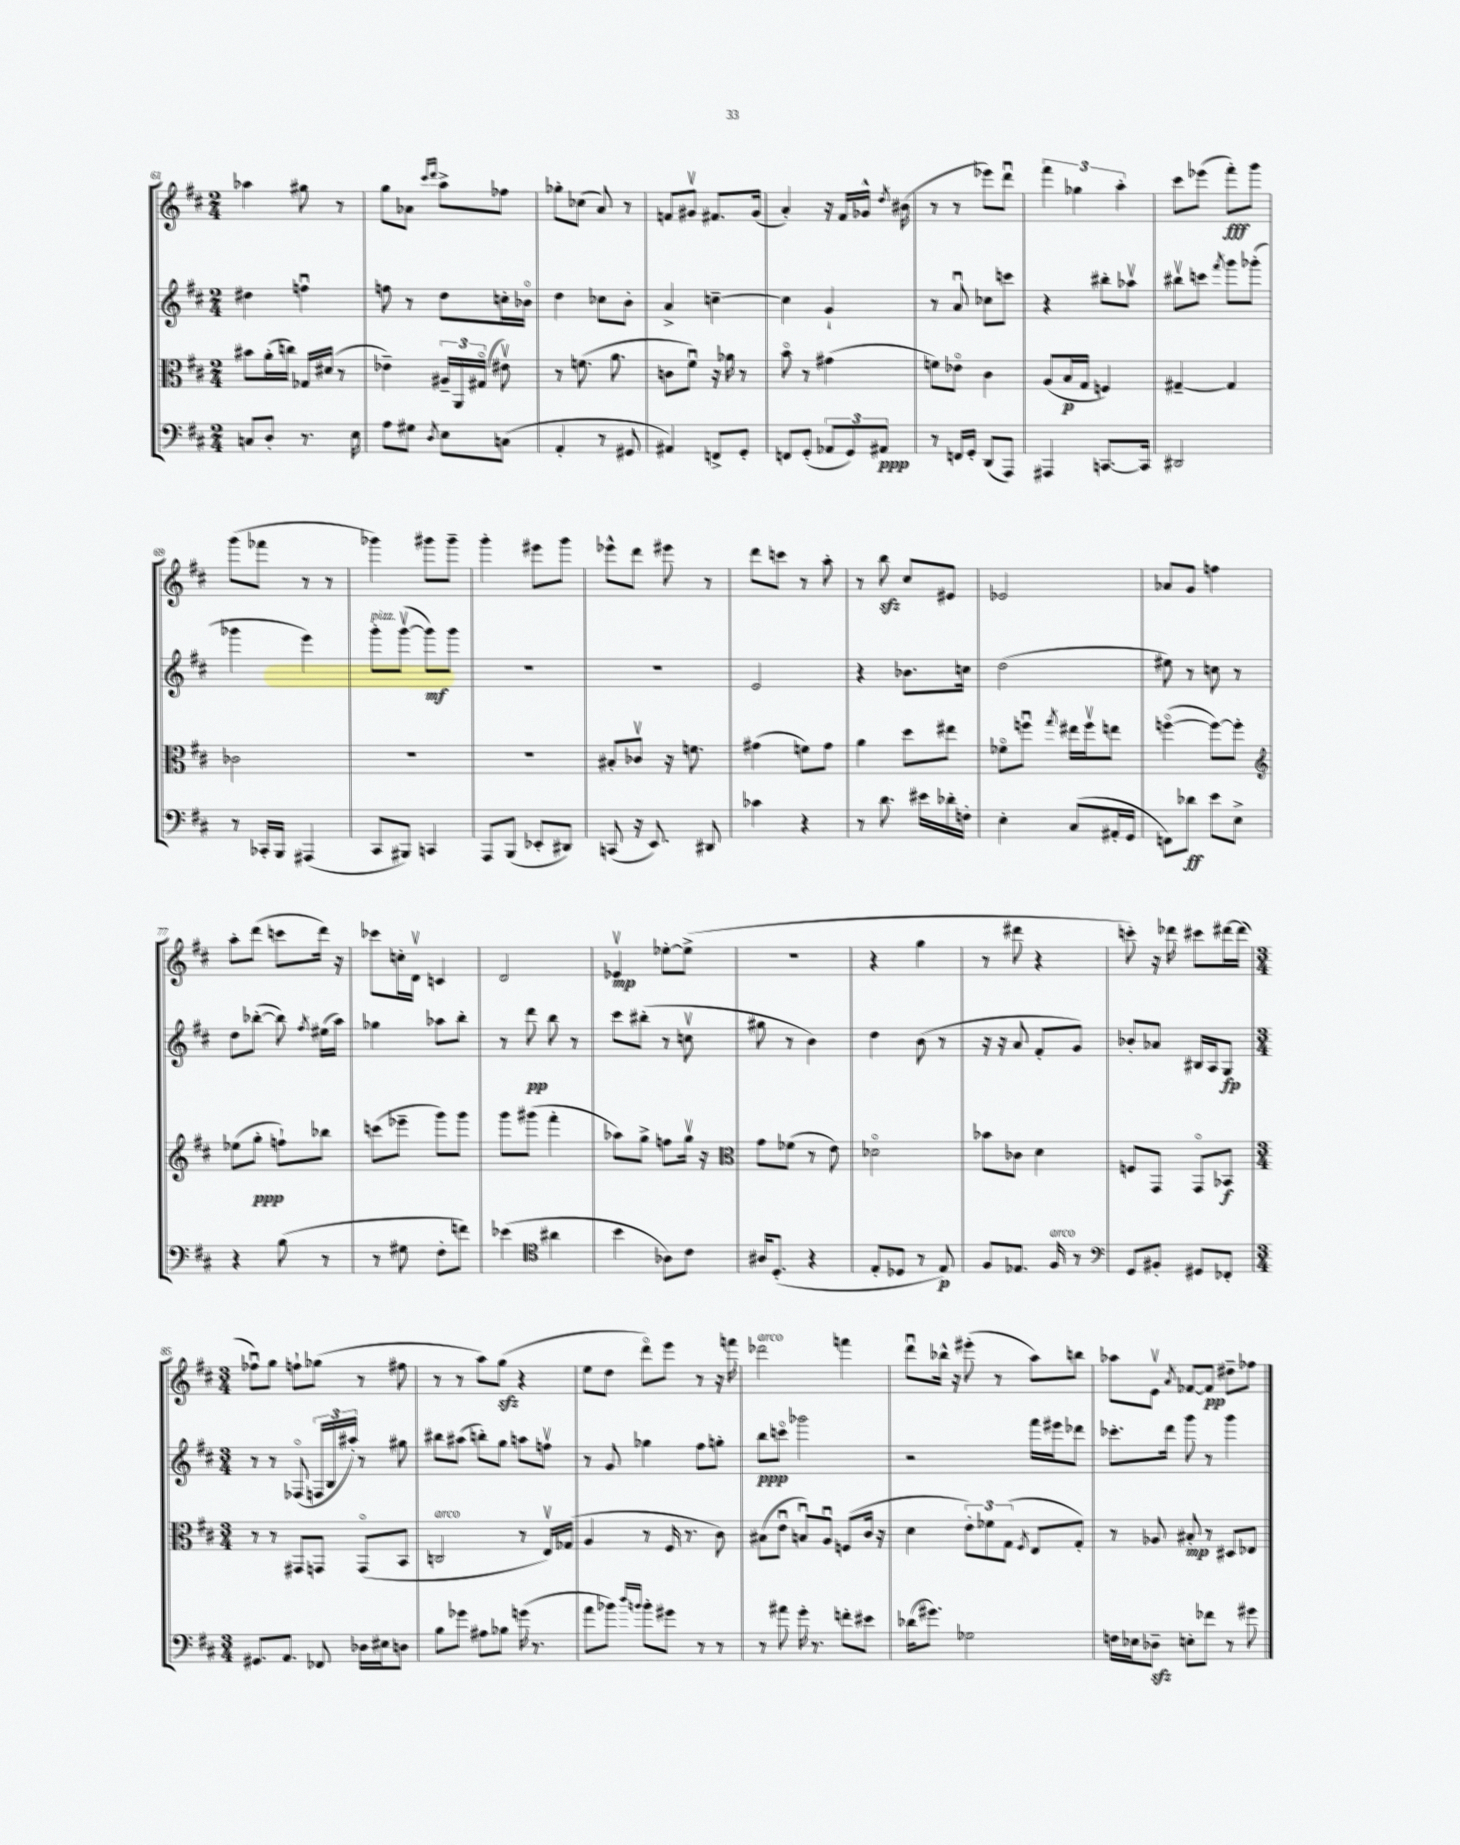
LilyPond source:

<<
\new StaffGroup <<
\new Staff = "s0" {
    \clef treble \key d \major \numericTimeSignature \time 2/4
    \autoBeamOff aes''4 gis''8 r8 |
    g''8[ aes'8] \grace { cis'''16[ d'''16] } a''8[-> fes''8] |
    ges''8[-. ces''8]( a'8) r8 |
    f'8[ gis'8]\upbow fis'8.[ gis'16]( |
    a'4-.) r16 fis'16[ ges'16]-^ \acciaccatura { d''8 } bis'16( |
    r8 r8 ees'''8[) d'''8]\downbow |
    \tuplet 3/2 { fis'''4 ges''4 a''4-. } |
    cis'''8[ ees'''8]( fis'''8[-.\fff) g'''8] |
    g'''8[( fes'''8] r8 r8 |
    ges'''4) gis'''8[ gis'''8]-- |
    g'''4-. eis'''8[ g'''8] |
    ees'''8[-^ d'''8] eis'''8 r8 |
    d'''8[ c'''8] r8 a''8-. |
    r8 b''8\sfz cis''8[ eis'8] |
    ees'2 |
    aes'8[ g'8] f''4 |
    a''8[-. d'''8]( c'''8[ d'''16]) r16 |
    ces'''8[ c''16-. d'16]\upbow c'4 |
    d'2 |
    ees'4\upbow\mp ees''8[~-. ees''8]->( |
    r2 |
    r4 g''4 |
    r8 dis'''8 r4 |
    c'''8-.) r16 des'''16 cis'''8[ dis'''16~ dis'''16]( |
    \numericTimeSignature \time 3/4 fes''8[\downbow) g''8] f''8[-! ges''8]( r8 fis''8 |
    r8 r8 a''8[) g''8]\sfz( r4 |
    e''8[ d''8] d'''8[\flageolet) e'''8] r8 r16 f'''16 |
    des'''2^\markup { \italic "arco" } f'''4 |
    d'''8[\downbow bes''16]-^ r16 eis'''8-.( r8 a''8[) b''8] |
    aes''8[ e'8]\upbow \acciaccatura { a'8 } fes'8[~ fes'8]\pp dis''8[-- fes''8] \bar "|." |
}
\new Staff = "s1" {
    \clef treble \key d \major \numericTimeSignature \time 2/4
    \autoBeamOff dis''4 f''4\downbow |
    f''8 r8 d''8[ c''16-. bes'16]\flageolet |
    d''4 ces''8[ b'8]-. |
    a'4-> c''4~-- |
    c''4 g'4-! |
    r8 a'8\downbow ces''8[ c'''8] |
    r4 bis''8[-. aes''8]\upbow |
    bis''8[\upbow c'''8] \acciaccatura { fis'''8 } g'''8[ ges'''8]-.( |
    ges'''4 e'''4) |
    g'''8[-.^\markup { \italic "pizz." } g'''8]~\upbow( g'''8[\mf) g'''8] |
    R2 |
    R2 |
    e'2 |
    r4 bes'8.[ c''16] |
    d''2( |
    eis''8) r8 c''8 r8 |
    d''8[ bes''8]~-.( bes''8) \acciaccatura { fis''8 } eis''16[( a''16]) |
    ges''4 aes''8[ b''8]-. |
    r8 d'''8\pp b''8 r8 |
    cis'''8[ bis''8]-.( r8 c''8\upbow |
    gis''8 r8 b'4) |
    d''4 b'8( r8 |
    r16 r16 a'8 fis'8[-. g'8]) |
    bes'8[-. aes'8] bis16[ a16 g8]\fp |
    \numericTimeSignature \time 3/4 r8 r8 fes8\flageolet( \tuplet 3/2 { f16[ b16 ais''16]-.) } r8 gis''8 |
    bis''8[ ais''8]( b''8[-.) g''8] a''8[ f''8]\upbow |
    r8 g'8 ges''4 fis''8[ g''8]-. |
    b''8[\ppp c'''8]\flageolet ges'''2 |
    r2 fis'''16[ eis'''16 des'''8] |
    ces'''8.[-. d'''16] g'''8 r8 g'''4 \bar "|." |
}
\new Staff = "s2" {
    \clef alto \key d \major \numericTimeSignature \time 2/4
    \autoBeamOff bis'8[ a'16-.( c''16]) ges16[ dis'16]( r8 |
    ees'4--) \tuplet 3/2 { ais16[-- a,16 gis16]\flageolet( } eis'8\upbow) |
    r8 f'8.( a'8. |
    c'8[ fis'8]\downbow) r16 aes'16 r8 |
    b'8\flageolet r8 gis'4( |
    f'8[) ees'8]\flageolet cis'4 |
    a8[( b16\p g16] f4) |
    gis4~-- gis4 |
    ces'2 |
    R2 |
    R2 |
    bis8[-. ces'8]\upbow r16 f'8. |
    gis'4( f'8[) gis'8] |
    a'4 d''8[ eis''8] |
    fes'8[\flageolet f''8]\downbow \acciaccatura { g''8 } eis''16[ f''16\upbow e''8] |
    f''4~\flageolet( f''8[~) f''8]-. |
    \clef treble ees''8[( g''8]-.\ppp f''8[-!) bes''8] |
    c'''8[( ees'''8]-- g'''8[) g'''8] |
    g'''8[ gis'''8]( fis'''4-. |
    aes''8[) g''8]-> f''8[ g''16]\upbow r16 |
    \clef alto g'8[ fes'8]( r8 e'8) |
    des'2\flageolet |
    bes'8[ ces'8] d'4 |
    f8[ g,8] g,8[\flageolet bes,8]\f |
    \numericTimeSignature \time 3/4 r8 r8 gis,8[ g,8] g,8[\flageolet( b,8] |
    c2^\markup { \italic "arco" } r8 e16[\upbow) ges16]( |
    a4 r8 fis16 r8. cis'8) |
    bis8[( e'8]\downbow b8[\downbow) a8]\downbow f8[( cis'16] r16 |
    d'4 \tuplet 3/2 { e'8[-.) fes'8 g8]( } \acciaccatura { fis8 } e8[ g8]-.) |
    r8 aes8 bis8-.\mp r8 dis8[ ees8] \bar "|." |
}
\new Staff = "s3" {
    \clef bass \key d \major \numericTimeSignature \time 2/4
    \autoBeamOff c8[ d8]-. r8. e16 |
    a8[ gis8] \acciaccatura { d8 } e8[ c8]( |
    a,4-. r8 gis,8 |
    ais,4) f,8[-> g,8]-. |
    f,8[ g,8]-.( \tuplet 3/2 { aes,8[ g,8) ais,8]\ppp } |
    r8 f,16[ g,16]-. d,8[( a,,8]) |
    ais,,4 c,8.[~ c,16] |
    dis,2 |
    r8 ces,16[-. b,,16] ais,,4( |
    cis,8[ bis,,8]) c,4 |
    a,,8[ b,,8]( ees,8[-. dis,8]) |
    c,8( r16 e,8.) dis,8 |
    ces'4 r4 |
    r8 d'8. eis'16[ des'16-. f16]-. |
    e4-. cis8[( ais,16-. g,16] |
    f,8[) des'8]\ff e'8[ e8]-> |
    r4 b8( r8 |
    r8 gis8 fis8[-. f'8]) |
    ees'4( \clef tenor ais'4 |
    b'4 aes8[) cis'8] |
    ais16[ d8.]-.( r4 |
    e8[-. des8] r8 e8\p) |
    fis8[ ees8.] fis16^\markup { \italic "arco" } r8 |
    \clef bass g,8[ bis,8]-. gis,8[ fes,8]-. |
    \numericTimeSignature \time 3/4 gis,8.[ a,8.] fes,8 des16[ eis16 d8] |
    b8[ ges'8] ais8[ bes8] g'16( r8. |
    a'8[ bes'8]) \grace { d''16[ b'16] } b'8[-. gis'8] r8 r8 |
    r8 ais'8 g'16-. r8. f'8[-. eis'8] |
    des'16[( gis'8.]) ges2 |
    f16[ ees16 des8]--\sfz e8[-. fes'8] r8 gis'8 \bar "|." |
}
>>
>>
\layout { \context { \Score currentBarNumber = #61 } }
